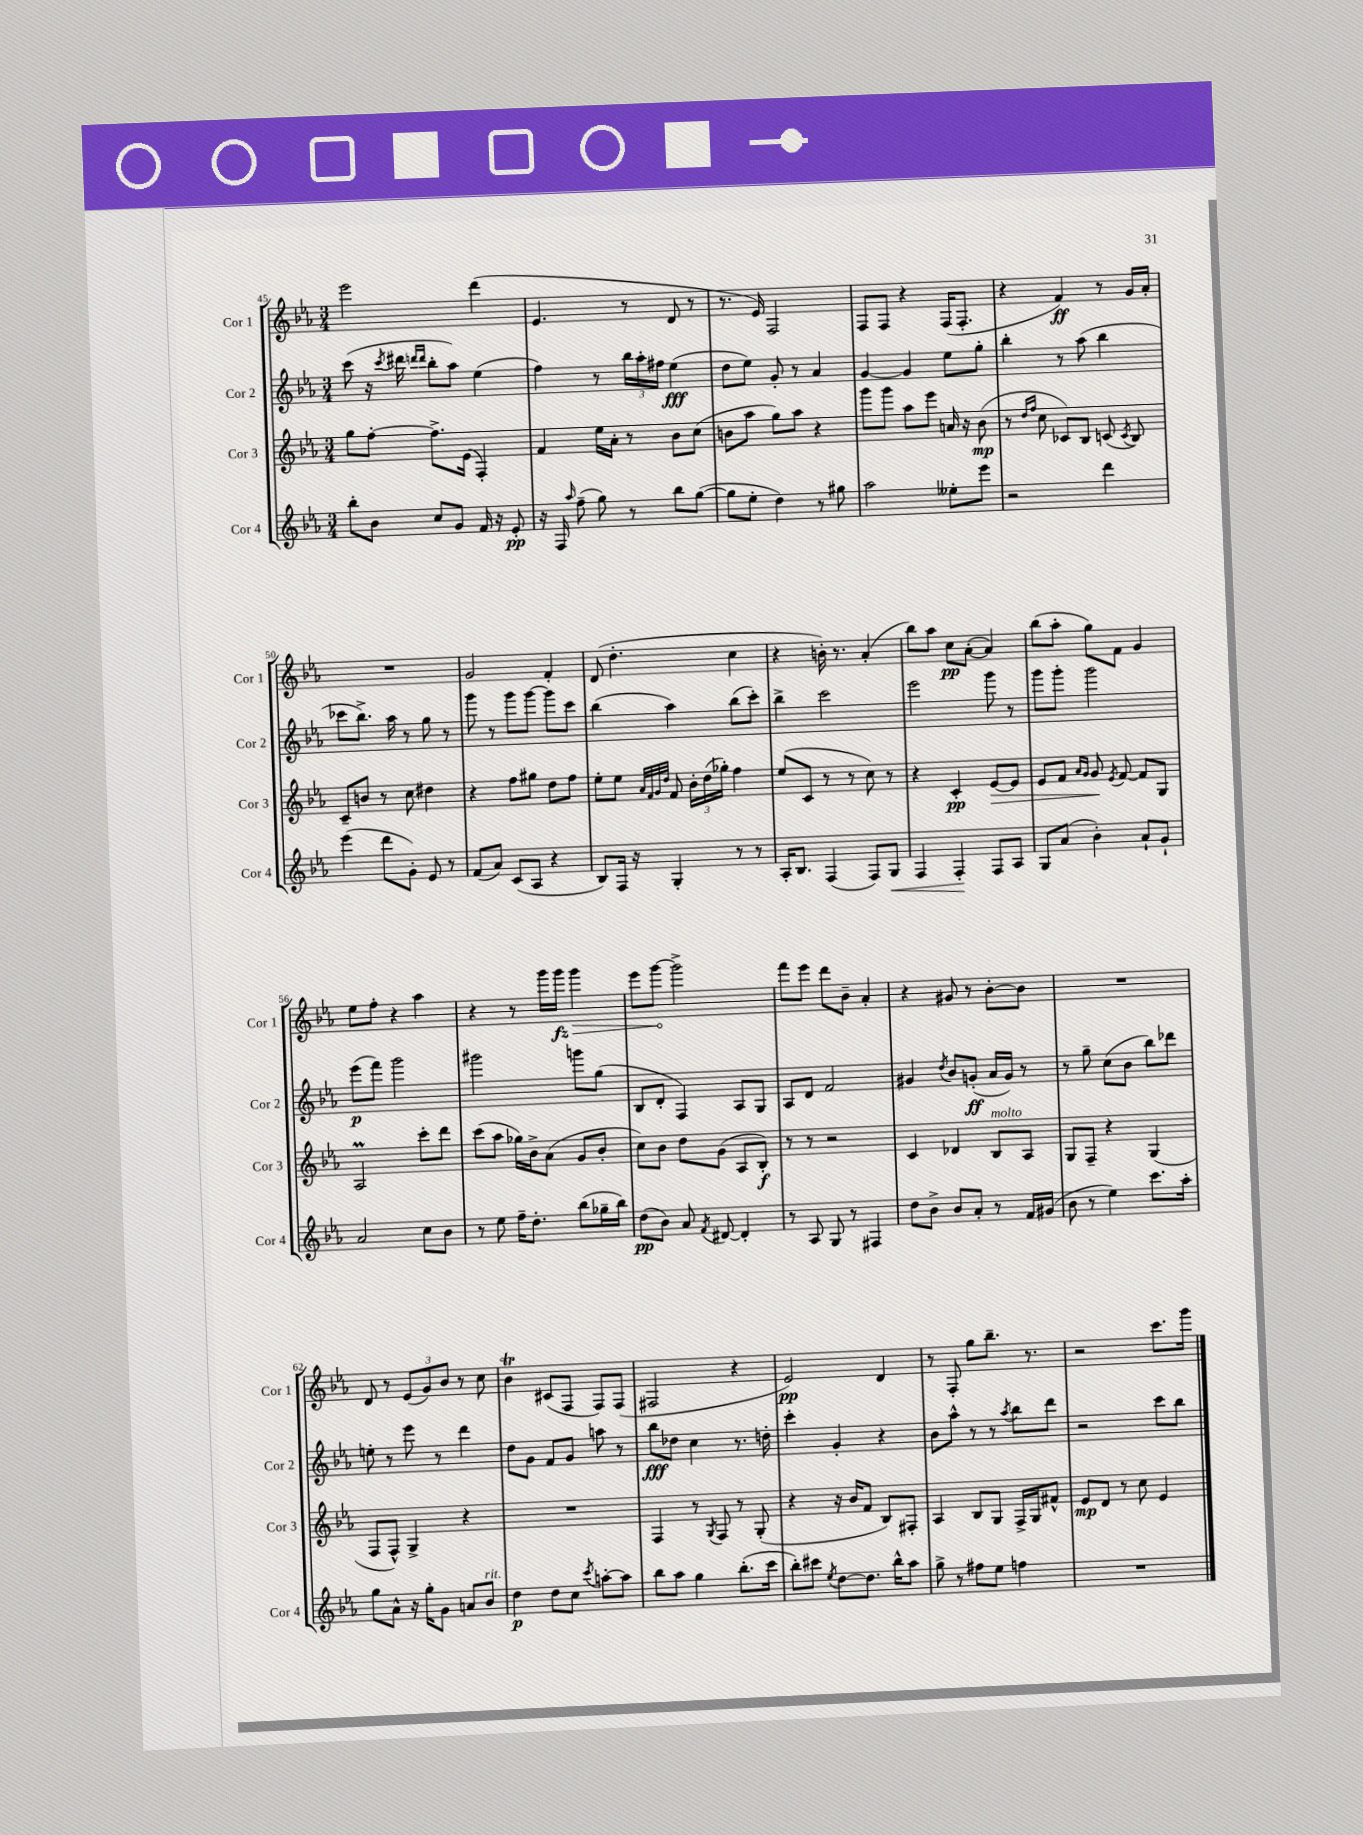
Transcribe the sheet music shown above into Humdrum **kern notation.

**kern	**kern	**kern	**kern
*staff4	*staff3	*staff2	*staff1
*clefG2	*clefG2	*clefG2	*clefG2
*k[b-e-a-]	*k[b-e-a-]	*k[b-e-a-]	*k[b-e-a-]
*M3/4	*M3/4	*M3/4	*M3/4
8bb-'\L	8gg\L	(8ccc\	2eee-\
8b-\J	[8ff'\J	16r	.
.	.	8qccc/	.
.	.	16ddd#\	.
.	.	16qqddd/LL	.
.	.	16qqddd/JJ	.
8cc/L	8.ff^\]L	8bb-'\L	.
8g/J	.	8aa-\J)	.
.	(16e-\Jk	.	.
16f/	4F'/)	(4ee-\	(4ddd\
16r	.	.	.
8e-'/	.	.	.
=	=	=	=
16r	4f/	4ff\)	4.e-/
16F/	.	.	.
16qqaa-/	.	.	.
(8ff~\	.	.	.
8gg\)	16ee-\LL	8r	.
.	16a-'\JJ	.	.
8r	8r	24bb-\LL	8r
.	.	24aa-'\	.
.	.	24ff#\JJ	.
8bb-\L	8b-\L	(4ee-\	8d/
([8gg\J	(8cc\J	.	8r
=	=	=	=
8gg\]L	8b\L	8dd\L	8.r
8ee-'\J	8aa-\J	8ee-\J)	.
.	.	.	16e-/)
4dd\)	8gg\L)	8g'/	2F/
.	8aa-\J	8r	.
8r	4r	4a-/	.
8gg#\	.	.	.
=	=	=	=
2aa-\	8ggg\L	[4g/	8F/L
.	8ggg\J	.	8F/J
.	8aa-\L	4g/]	4r
.	8eee-\J	.	.
8ee--'\L	16a/	8ee-\L	(16F/LK
.	16r	.	8.F'/J
8eee-\J	(8b-\	8gg'\J	.
=	=	=	=
2r	8r	4bb-'\	4r
.	16qqdd/LL	.	.
.	16qqff/JJ	.	.
.	8cc\	.	.
.	8c-/L)	8r	4f/)
.	8B-/J	(8aa-\	.
4ddd\	(8c/	4bb-\	8r
.	8qc/	.	.
.	8B-/)	.	16g/LL
.	.	.	16a-'/JJ
=	=	=	=
(4eee-\	8c~/L	8ccc-\L	2.r
.	8b/J	8.bb-^\J)	.
8ddd\L	8r	.	.
.	.	16aa-\	.
8g'\J)	8cc\	8r	.
8e-/	4dd#\	8gg\	.
8r	.	8r	.
=	=	=	=
(8f/L	4r	8ggg\	2g/
8a-/J)	.	8r	.
(8c/L	8ff\L	8ggg\L	.
8A-/J	8gg#\J	[8ggg\J	.
4r	8dd\L	8ggg\]L	4f'/
.	8ff\J	8ccc\J	.
=	=	=	=
8B-/L)	8ee-'\L	(4bb-\	(8d/
16F/Jk	8ee-\J	.	4.dd'\
16r	.	.	.
.	32qqa-/LLL	.	.
.	32qqf/	.	.
.	32qqg/	.	.
.	32qqdd/JJJ	.	.
4G'/	8f/	4aa-\)	.
.	24b-'\LL	.	.
.	(24dd\	.	.
.	24gg-'\JJ)	.	.
8r	4ff\	(8bb-\L	4cc\
8r	.	8ccc'\J)	.
=	=	=	=
16A-'/LK	(8ee-/L	4bb-^\	4r
8.B-/J	.	.	.
.	8c/J	.	.
(4F/	8r	2ccc\	16b'\)
.	.	.	8.r
.	8r	.	.
8F/L)	8cc\)	.	(4a-'/
8G/J	8r	.	.
=	=	=	=
4F/	4r	2eee-\	8bb-\L)
.	.	.	8aa-\J
4F'/	4c'/	.	8cc\L
.	.	.	([8a-'\J
8F/L	[8e-/L	8ggg\	4a-/])
8A-/J	8e-/]J	8r	.
=	=	=	=
8G/L	8e-/L	8ggg\L	(8bb-\L
(8a-/J	8f/J	8ggg'\J	8aa-'\J
.	16qqa-/LL	.	.
.	16qqg/JJ	.	.
4b-'\)	8g/	2ggg\	8gg\L)
.	8qe-/	.	.
.	[8f/	.	8f\J
8a-`/L	8f/]L	.	4g/
8g`/J	8G/J	.	.
=	=	=	=
2a-/	2A-/	(8eee-\L	8ee-\L
.	.	8fff\J)	8ff'\J
.	.	2ggg\	4r
8cc\L	8ccc'\L	.	4aa-\
8b-\J	8ddd\J	.	.
=	=	=	=
8r	(8ccc\L	2ggg#\	4r
8ee-\	8aa-\J	.	.
16ff~\LK	16gg-\LL)	.	8r
8.dd'\J	16b-^\J	.	.
.	(8a-\J	.	16ggg\LL
.	.	.	16ggg\JJ
(8bb-\L	8g/L	8ggg\L	4ggg\
16gg-~\L	8b-'/J	(8gg\J	.
16bb-\JJ)	.	.	.
=	=	=	=
(8dd\L	8cc\L)	8B-/L	8eee-\L
8b-\J)	8b-\J	8d'/J	[8ggg\J
8a-/	8dd\L	4F/)	2ggg^\]
8qf/	.	.	.
[8d#/	(8g\J	.	.
4d#'/]	8A-/L	8A-/L	.
.	8B-'/J)	8G/J	.
=	=	=	=
8r	8r	8A-/L	8fff\L
8A-/	8r	8d/J	8eee-\J
8G/	2r	2f/	8ddd\L
8r	.	.	8b-~\J
4F#/	.	.	4a-'/
=	=	=	=
8dd\L	4c/	4g#/	4r
8b-^\J	.	.	.
.	.	8qdd/	.
8b-/L	4d-/	8b-/L	8g#/
8a-'/J	.	(8g'/J	8r
8r	8B-/L	16a-/LL	[8b-'\L
.	.	16g/JJ)	.
16f/LL	8A-/J	8r	8b-\]J
(16g#/JJ	.	.	.
=	=	=	=
8b-\	8G/L	8r	2.r
8r	8F~/J	8gg~\	.
4ee-\)	4r	(8cc\L	.
.	.	8b-\J	.
8.ccc\L	(4G/	8bb-\L)	.
.	.	8ddd-\J	.
16aa-'\Jk	.	.	.
=	=	=	=
8gg\L	8F/L	8ee'\	8d/
8a-^^\J	8F^^/J)	8r	8r
16r	4G^/	8eee-\	(12e-/L
16gg'\LK	.	.	.
.	.	.	12g/)
8g\J	.	8r	.
.	.	.	12b-/J
8a/L	4r	4ddd\	8r
8b-/J	.	.	8cc\
=	=	=	=
4dd\	2.r	8dd\L	4b-\
.	.	8g\J	.
8dd\L	.	8f/L	(8c#/L
8cc\J	.	8g/J	8F/J
8qccc/	.	.	.
[8aa'\L	.	8aa\	8F/L)
8aa\]J	.	8r	(8F/J
=	=	=	=
8bb-\L	4F/	8bb-\L	2F#/
8aa-\J	.	8dd-\J	.
4gg\	8r	4cc\	.
.	8qG/	.	.
.	8F/	.	.
(8.bb-'\L	8r	8.r	4r
.	(8G'/	.	.
16ccc\Jk	.	16dd'\	.
=	=	=	=
8bb-'\L)	4r	4ccc'\	2e-/)
8ccc#\J	.	.	.
8qee-/	.	.	.
[8dd\L	16r	4g'/	.
.	16b-/LK	.	.
8.dd\]J	8f/J	.	.
.	8B-/L)	4r	4d/
16bb-^^\LK	.	.	.
8aa-\J	8F#'/J	.	.
=	=	=	=
8gg^\	4A-/	8b-\L	8r
8r	.	8aa-^^\J	8F'/
8ff#\L	8B-/L	8r	8gg\L
8ee-\J	8G/J	8r	8.bb-~\J
.	.	8qaa-/	.
4ff\	16F^/LL	8bb-\L	.
.	16G/J	.	8.r
.	8f#^^/J	8ddd\J	.
=	=	=	=
2.r	8e-/L	2r	2r
.	8d/J	.	.
.	8r	.	.
.	8cc\	.	.
.	4e-/	8ccc\L	8.ccc\L
.	.	8bb-\J	.
.	.	.	16ggg\Jk
==	==	==	==
*-	*-	*-	*-
